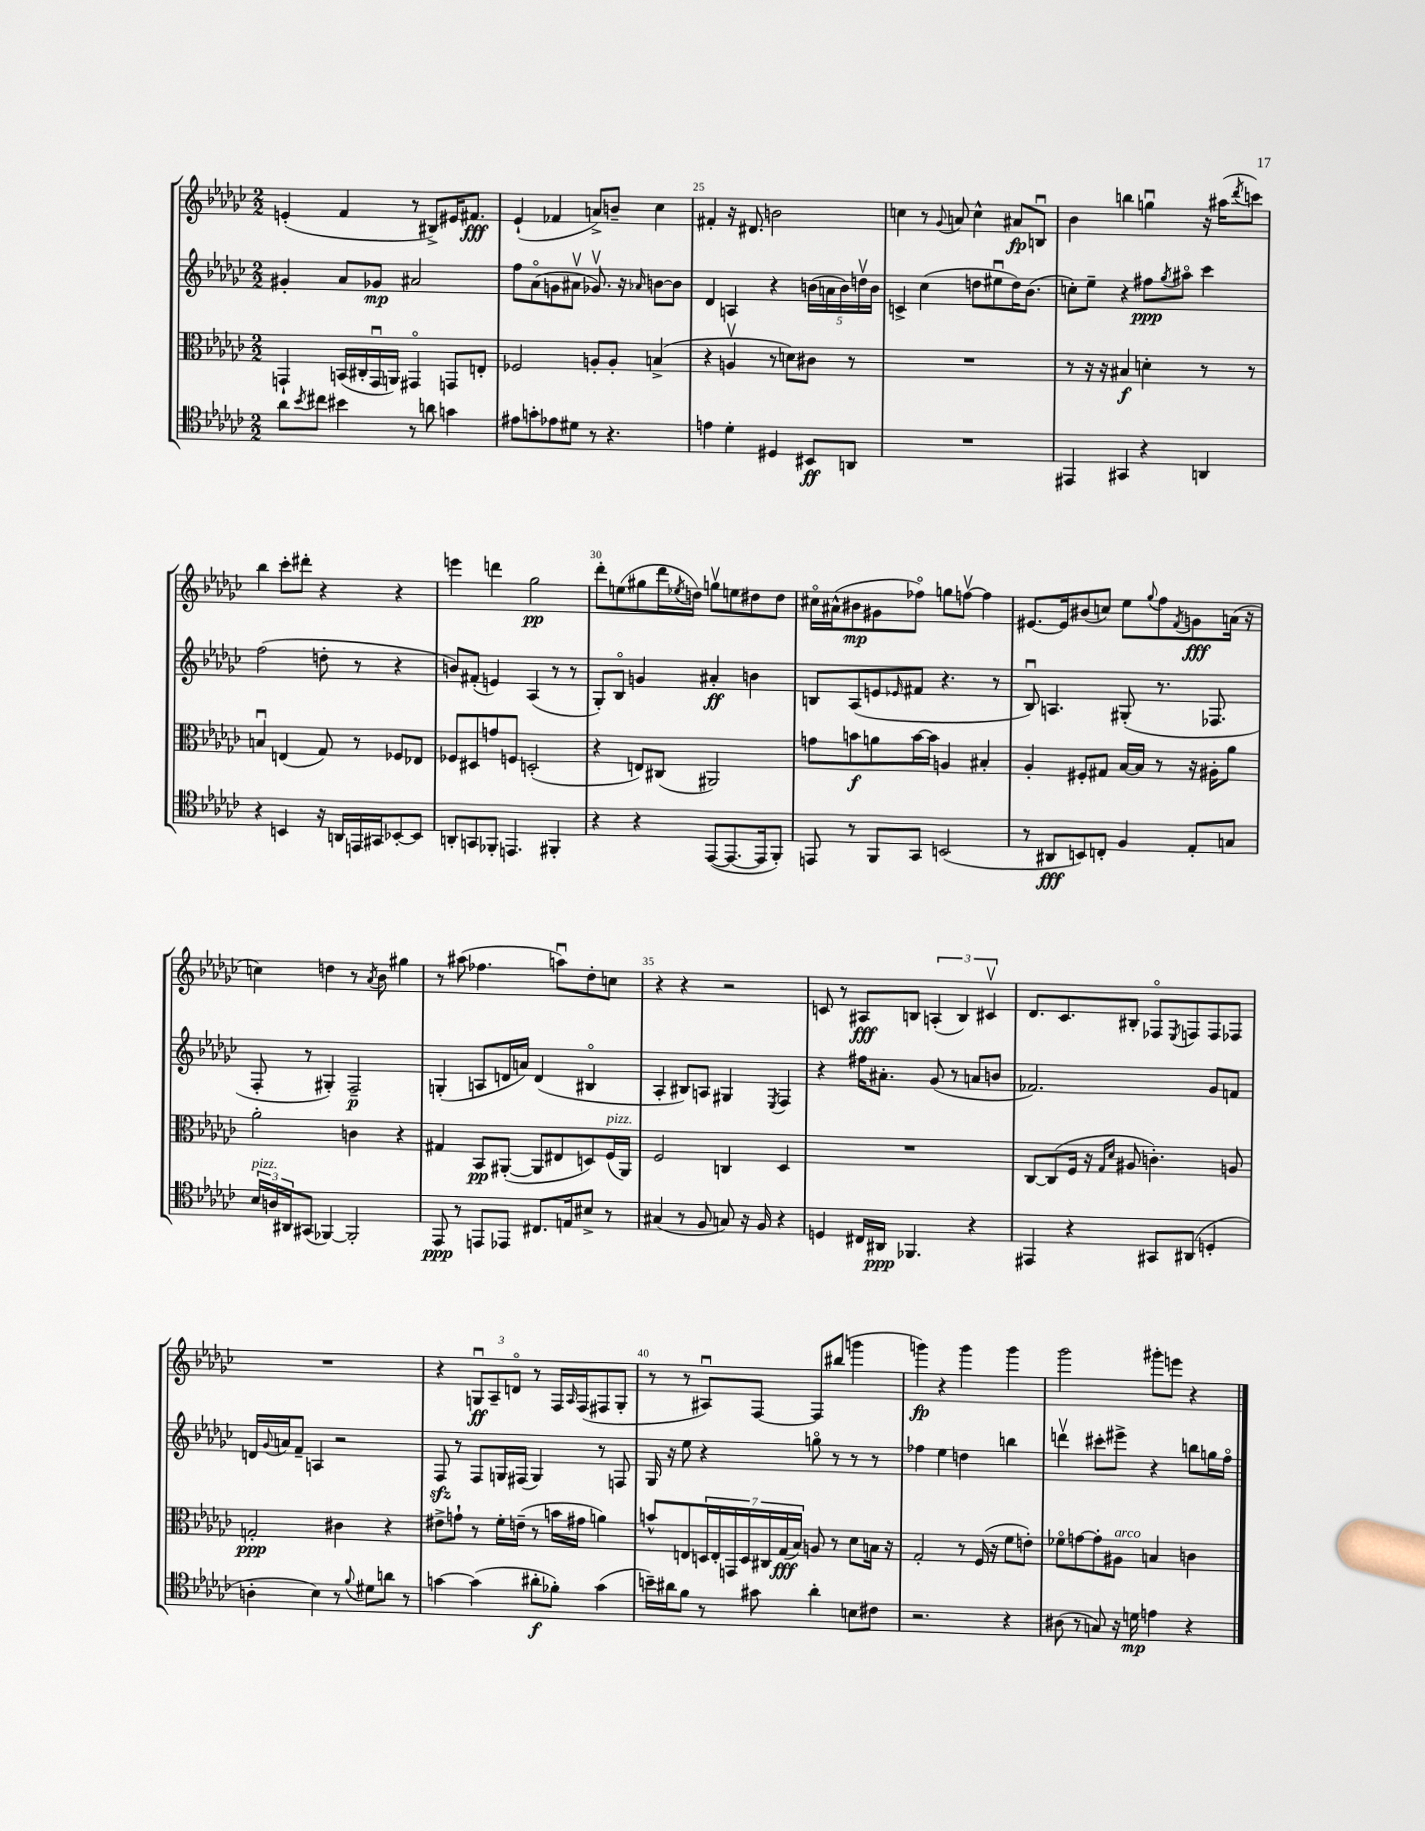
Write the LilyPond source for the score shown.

<<
\new StaffGroup <<
\new Staff = "s0" {
    \clef treble \key ges \major \numericTimeSignature \time 2/2
    e'4-.( f'4 r8 bis8->) eis'16 fis'8.\fff |
    ees'4-!( fes'4 a'8->) b'8-- ces''4 |
    fis'4-. r16 dis'8. b'2 |
    c''4 r8 \appoggiatura { ges'8 } a'8 c''4-^ ais'8\fp b8\downbow |
    bes'4 b''4 g''4\downbow r16 ais''16( \acciaccatura { des'''8 } c'''8) |
    bes''4 ces'''8-. dis'''8-. r4 r4 |
    e'''4 d'''4 ges''2\pp |
    des'''8-. e''8( gis''8 des'''16 \acciaccatura { ees''8 } d''16) g''8\upbow e''8 dis''8 dis''8 |
    cis''16\flageolet ais'16-^( bis'8\mp gis'8 fes''8\flageolet) g''8 f''8~\upbow f''4 |
    eis'8.~ eis'16 bis'8( c''8) ees''8 \appoggiatura { ges''8 } f''8 \acciaccatura { f'8 } g'8\fff a'16( r16 |
    c''4) d''4 r8 \acciaccatura { aes'8 } bes'8 gis''4 |
    r8 ais''8( fes''4. a''8\downbow) des''8-. c''8 |
    r4 r4 r2 |
    c'8 r8 ais8\fff b8 \tuplet 3/2 { a4-.( b4) cis'4\upbow } |
    des'8. ces'8. bis8-. fes8\flageolet \acciaccatura { ees8 } f8 f8 fes8 |
    R1 |
    r4 \tuplet 3/2 { g8\downbow\ff aes8-- d'8\flageolet } r8 f16 \grace { aes16 } f16( fis8 g8-. |
    r8 r8 ais8\downbow) f8~ f8 bis''8( g'''4 |
    g'''4\fp) r4 g'''4 g'''4 |
    ges'''2 gis'''8-. e'''8 r4 \bar "|." |
}
\new Staff = "s1" {
    \clef treble \key ges \major \numericTimeSignature \time 2/2
    gis'4-. aes'8 ges'8\mp ais'2 |
    f''8 aes'8\flageolet( g'8 ais'8\upbow ges'8.\upbow) r16 \grace { aes'16 } b'8~ b'8 |
    des'4 a4 r4 \tuplet 5/4 { b'16( a'16 b'16) d''16\upbow b'16 } |
    c'4-> ces''4( d''8 eis''8\downbow d''16) bes'8.( |
    c''8-.) ees''8-- r4 fis''8\ppp \acciaccatura { ges''8 } ais''8\flageolet ces'''4 |
    f''2( d''8-. r8 r4 |
    b'8) fis'8-.( e'4) aes4( r8 r8 |
    ges8-.) bes8\flageolet g'4 ais'4-.\ff b'4 |
    b8 aes8( e'8 \grace { ees'16 } fis'8 r4. r8 |
    bes8\downbow) a4. gis8-.( r8. fes8. |
    f8-. r8 gis4-.) f2--\p |
    g4-.( a8 d'16 a'16) d'4( bis4\flageolet |
    aes4-. bis8) a8 gis4 \acciaccatura { ees8 } f4 |
    r4 fis''16 ais'8.-. ges'8( r8 a'8 b'8 |
    fes'2.) ges'8 f'8 |
    d'16 \appoggiatura { ges'8 } a'16 f'8-- a4 r2 |
    f8\sfz r8 f8 g16 fis16( g4) r8 f8 |
    ges16 r16 ees''8 r4 g''8\flageolet r8 r8 r8 |
    fes''4 ees''4 d''4 b''4 |
    d'''4\upbow cis'''8-. eis'''8-> r4 b''8 g''16 f''16\flageolet \bar "|." |
}
\new Staff = "s2" {
    \clef alto \key ges \major \numericTimeSignature \time 2/2
    g,4-! b,16( cis16-. g,16\downbow a,16) gis,4\flageolet g,8 e8-. |
    fes2 a8-. a8-. b4->( |
    r4 a4\upbow r8 d'8) cis'8 r8 |
    R1 |
    r8 r16 r16 bis4\f d'4-. r8 r8 |
    b4\downbow e4( ges8) r8 fes8 ees8 |
    fes8 dis8 g'8 f8 d2-.( |
    r4 e8) cis8( ais,2) |
    g'8 b'8\f a'8 b'16~ b'16 a4 bis4-. |
    aes4-. fis8-. gis8 bes16~ bes16 r8 r16 ais16-. aes'8 |
    aes'2-. c'4 r4 |
    gis4 bes,8\pp ais,8~-.( ais,8 eis8 d8) f16^\markup { \italic "pizz." }( ais,16) |
    f2 c4 des4 |
    R1 |
    ces8~ ces8( f16 r16 \grace { ges16 des'16 } ais8 c'4.-.) a8 |
    g2-.\ppp cis'4 r4 |
    eis'8-> g'8-! r8 f'16-. e'16--( r8 b'16 gis'16 a'4) |
    b'8-^ e8 \tuplet 7/4 { d16 e16-. g,16 d16 cis16 ges16\fff( bes16) } a8 r8 des'8 b16 r16 |
    ges2-. r8 f16( r16 f'8 e'8-.) |
    fes'8\flageolet g'8~ g'8-. ais8^\markup { \italic "arco" } b4 c'4 \bar "|." |
}
\new Staff = "s3" {
    \clef tenor \key ges \major \numericTimeSignature \time 2/2
    aes'8 \acciaccatura { bes'8 } cis''8 bis'4 r8 a'8 g'4 |
    eis'8 g'8-. ees'8 dis'8 r8 r4. |
    e'4 des'4-. dis4 bis,8\ff a,8 |
    R1 |
    eis,4 gis,4 r4 a,4 |
    r4 b,4 r16 a,16 e,16 gis,16 bes,8~-. bes,8 |
    a,8-. g,8 fes,8-. e,4. fis,4-. |
    r4 r4 ees,8~( ees,8.~ ees,16 f,8-.) |
    e,8 r8 f,8 ges,8 b,2( |
    r8 ais,8\fff b,8) c8-. f4 ees8-. g8 |
    \tuplet 3/2 { bes16^\markup { \italic "pizz." } a16 ais,16 } gis,8( fes,4~) fes,2-. |
    ees,8\ppp r8 e,8 ees,8 cis8. e16 bis8-> r8 |
    gis4( r8 f8 g8) r16 f16 r4 |
    d4 cis16 ais,16\ppp fes,4. r4 |
    eis,4 r4 gis,8 ais,8( d4-. |
    a4-. bes4) r8 \appoggiatura { f'8 } dis'8 a'8 r8 |
    g'4~ g'4( ais'8-.\f fes'8-.) g'4( |
    b'16--) ais'16 f'8 r8 gis'8 ais'4-. b8 cis'8 |
    r2. r4 |
    ais8( r8 g8) r16 d'16\mp e'4 r4 \bar "|." |
}
>>
>>
\layout { \context { \Score currentBarNumber = #23 \override BarNumber.break-visibility = ##(#f #t #t) barNumberVisibility = #(every-nth-bar-number-visible 5) } }
